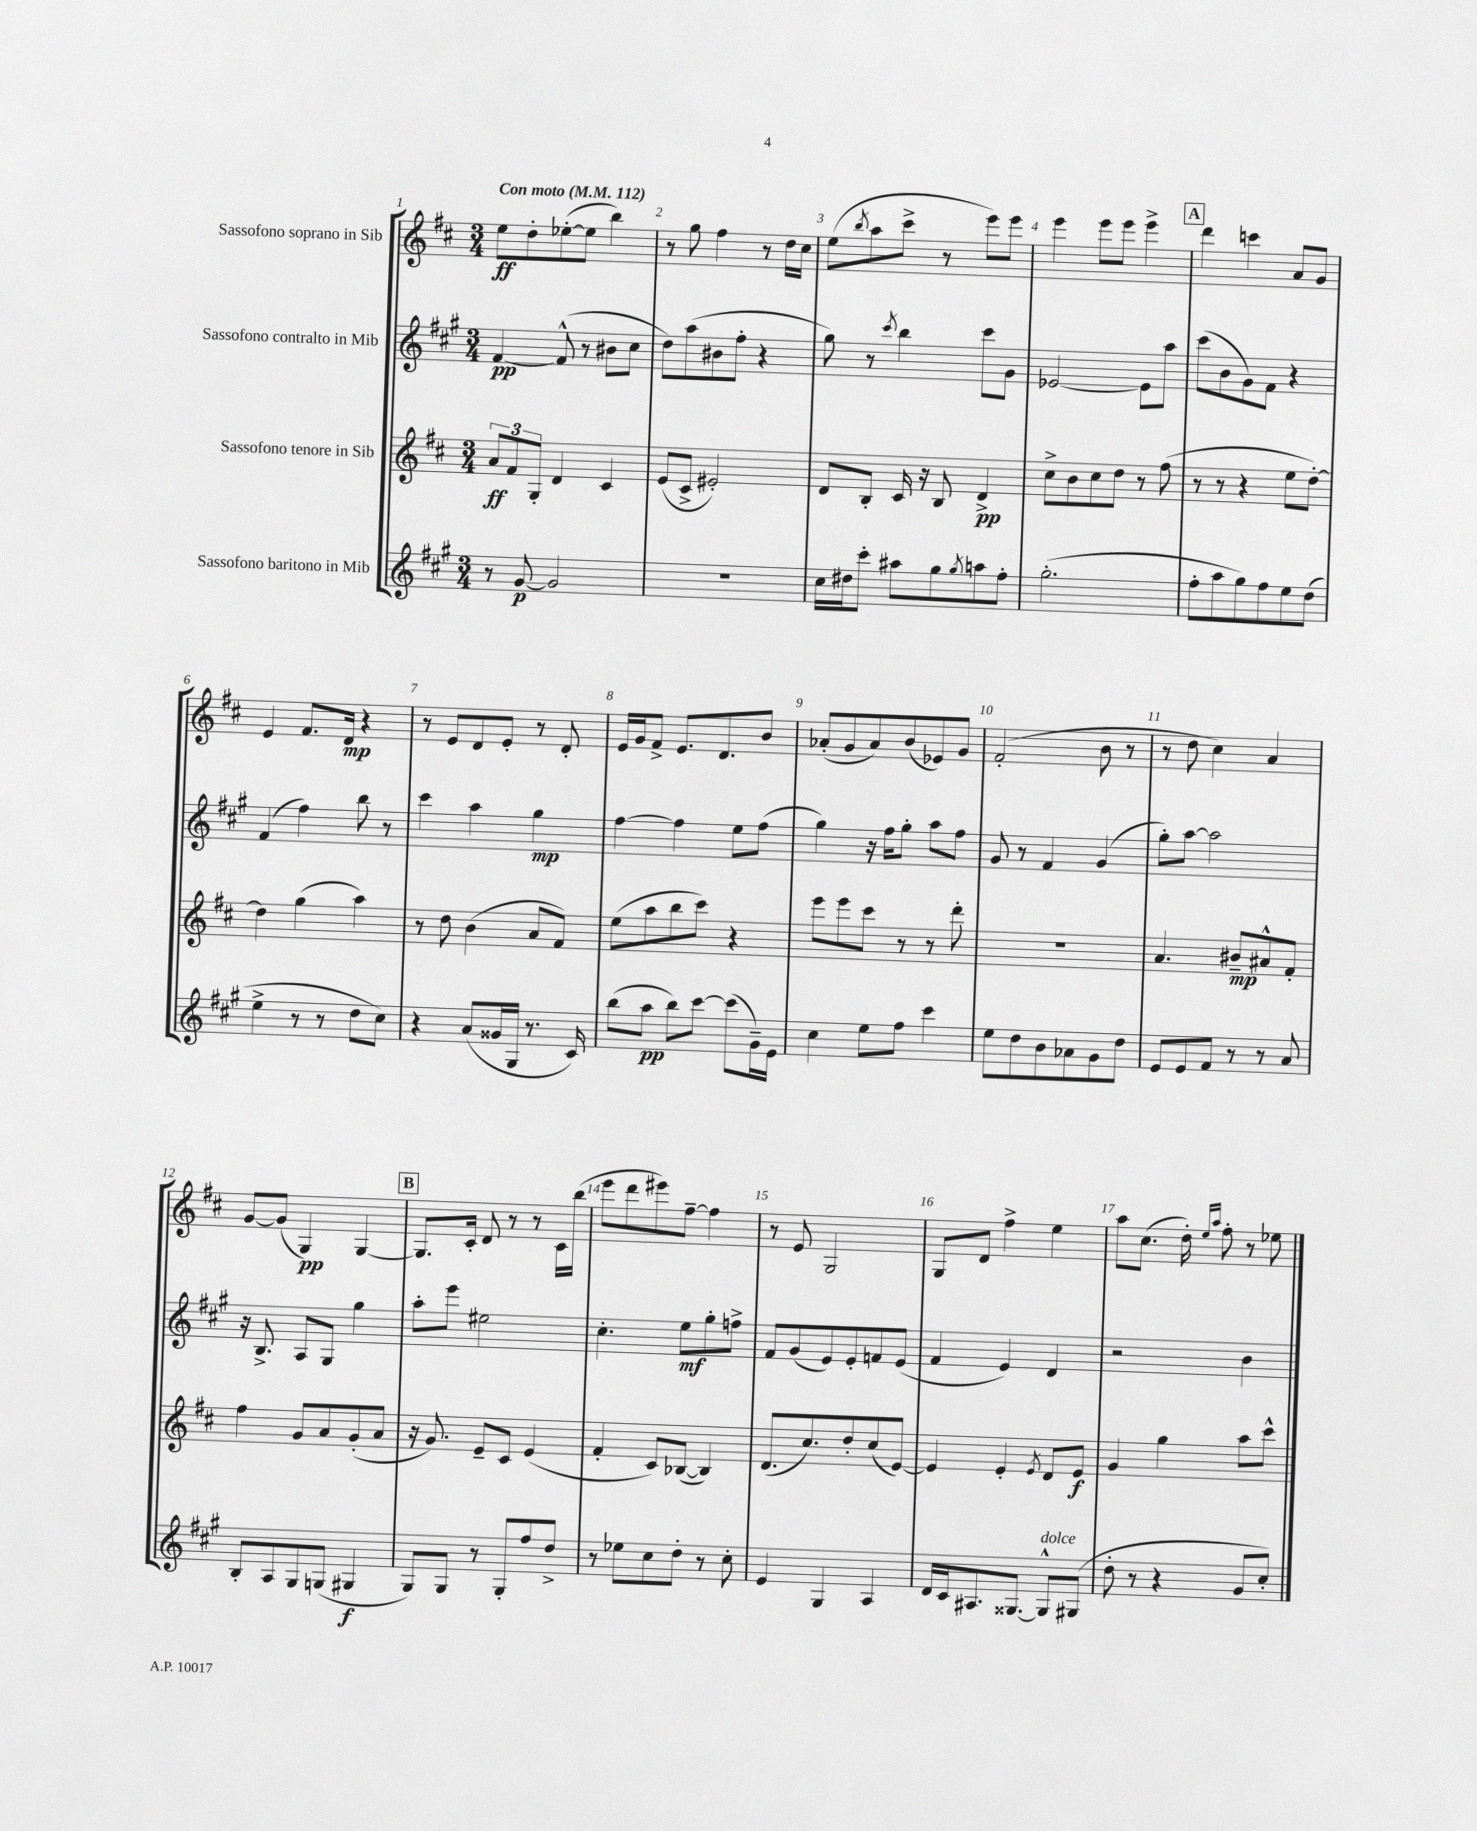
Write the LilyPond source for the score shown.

<<
\new StaffGroup <<
\new Staff = "s0" \with { instrumentName = "Sassofono soprano in Sib" } {
    \clef treble \key d \major \numericTimeSignature \time 3/4 \tempo "Con moto" 4 = 112
    e''8\ff d''8-. ees''8~-.( ees''8 b''4) |
    r8 g''8 fis''4 r8 d''16 cis''16 |
    e''8( \acciaccatura { b''8 } a''8 cis'''8-> r8 e'''8) e'''8 |
    e'''4 e'''8 e'''8 e'''4-> |
    \mark \markup { \box "A" } d'''4 c'''4 a'8 g'8 |
    e'4 fis'8. d'16\mp r4 |
    r8 e'8 d'8 e'8-. r8 d'8-. |
    e'16 g'16 fis'8-> e'8. d'8. b'8 |
    aes'8-.( g'8 aes'8) b'8( ees'8) g'8 |
    fis'2-.( b'8 r8 |
    r8 d''8 cis''4) a'4 |
    g'8~ g'8( g4\pp) g4~ |
    \mark \markup { \box "B" } g8. cis'16-. d'8 r8 r8 cis'16 b''16( |
    e'''8 d'''8 eis'''8) fis''8~-- fis''4 |
    r8 e'8 g2 |
    g8 d'8 fis''4-> e''4 |
    a''8 cis''8.( d''16-.) \grace { e''16 a''16 } fis''8-. r8 ees''8 \bar "|." |
}
\new Staff = "s1" \with { instrumentName = "Sassofono contralto in Mib" } {
    \clef treble \key a \major \numericTimeSignature \time 3/4
    fis'4~\pp fis'8-^( r8 bis'8 cis''8 |
    d''8) a''8( bis'8 fis''8-. r4 |
    gis''8) r8 \acciaccatura { cis'''8 } b''4 cis'''8 gis'8 |
    ees'2~ ees'8 a''8 |
    \mark \markup { \box "A" } cis'''8( b'8 gis'8) fis'8 r4 |
    fis'4( fis''4) b''8 r8 |
    cis'''4 a''4 gis''4\mp |
    fis''4~ fis''4 e''8 fis''8( |
    gis''4) r16 fis''16 gis''8-. a''8 fis''8 |
    gis'8 r8 fis'4 gis'4( |
    gis''8-.) a''8~ a''2 |
    r16 b8.-> a8 gis8 gis''4 |
    \mark \markup { \box "B" } a''8-. e'''8 eis''2 |
    cis''4.-. e''8\mf gis''8-. f''8-> |
    fis'8 gis'8( e'8) e'8-. f'8 e'8( |
    fis'4 e'4) d'4 |
    r2 b'4 \bar "|." |
}
\new Staff = "s2" \with { instrumentName = "Sassofono tenore in Sib" } {
    \clef treble \key d \major \numericTimeSignature \time 3/4
    \tuplet 3/2 { a'8\ff fis'8 g8-. } d'4 cis'4 |
    e'8( cis'8-> eis'2-.) |
    d'8 b8-. cis'16 r16 b8 d'4->\pp |
    cis''8-> b'8 cis''8 d''8 r8 fis''8( |
    \mark \markup { \box "A" } r8 r8 r4 e''8 d''8~-.) |
    d''4 g''4( a''4) |
    r8 d''8 b'4( a'8 fis'8) |
    e''8( a''8 b''8 cis'''8) r4 |
    e'''8 e'''8 cis'''8 r8 r8 d'''8-. |
    R2. |
    a'4. bis'8--\mp ais'8-^ fis'8-. |
    fis''4 g'8 a'8 g'8-.( a'8 |
    \mark \markup { \box "B" } r16 g'8.) e'8-- cis'8 e'4( |
    fis'4-. cis'8) bes8~( bes4) |
    d'8.( cis''8.) d''8-. cis''8( e'8~) |
    e'4 e'4-. \acciaccatura { e'8 } d'8 e'8\f |
    g'4 g''4 a''8 cis'''8-^ \bar "|." |
}
\new Staff = "s3" \with { instrumentName = "Sassofono baritono in Mib" } {
    \clef treble \key a \major \numericTimeSignature \time 3/4
    r8 gis'8~\p gis'2 |
    R2. |
    cis''16 dis''16 cis'''8-. ais''8 gis''8 \acciaccatura { gis''8 } a''8 fis''8-. |
    gis''2.-.( |
    \mark \markup { \box "A" } fis''8-. a''8 gis''8) fis''8 e''8 d''8( |
    e''4-> r8 r8 d''8 cis''8) |
    r4 a'8( gisis'16 gis16 r8. cis'16) |
    b''8( a''8\pp b''8) cis'''8~ cis'''8( gis'16--) e'16 |
    cis''4 e''8 fis''8 cis'''4 |
    e''8 d''8 b'8 aes'8 gis'8 d''8 |
    e'8 e'8 fis'8 r8 r8 a'8 |
    b8-. a8 gis8 g8( gis4\f |
    \mark \markup { \box "B" } gis8) gis8 r8 gis8-. fis''8 d''8-> |
    r8 ees''8 cis''8 d''8-. r8 cis''8-. |
    e'4 gis4 a4 |
    d'16 cis'16 ais8. gisis8.~ gisis8-^^\markup { \italic "dolce" } gis8( |
    d''8-. r8 r4 gis'8 cis''8-.) \bar "|." |
}
>>
>>
\layout { \context { \Score \override BarNumber.break-visibility = ##(#f #t #t) barNumberVisibility = #all-bar-numbers-visible } }
